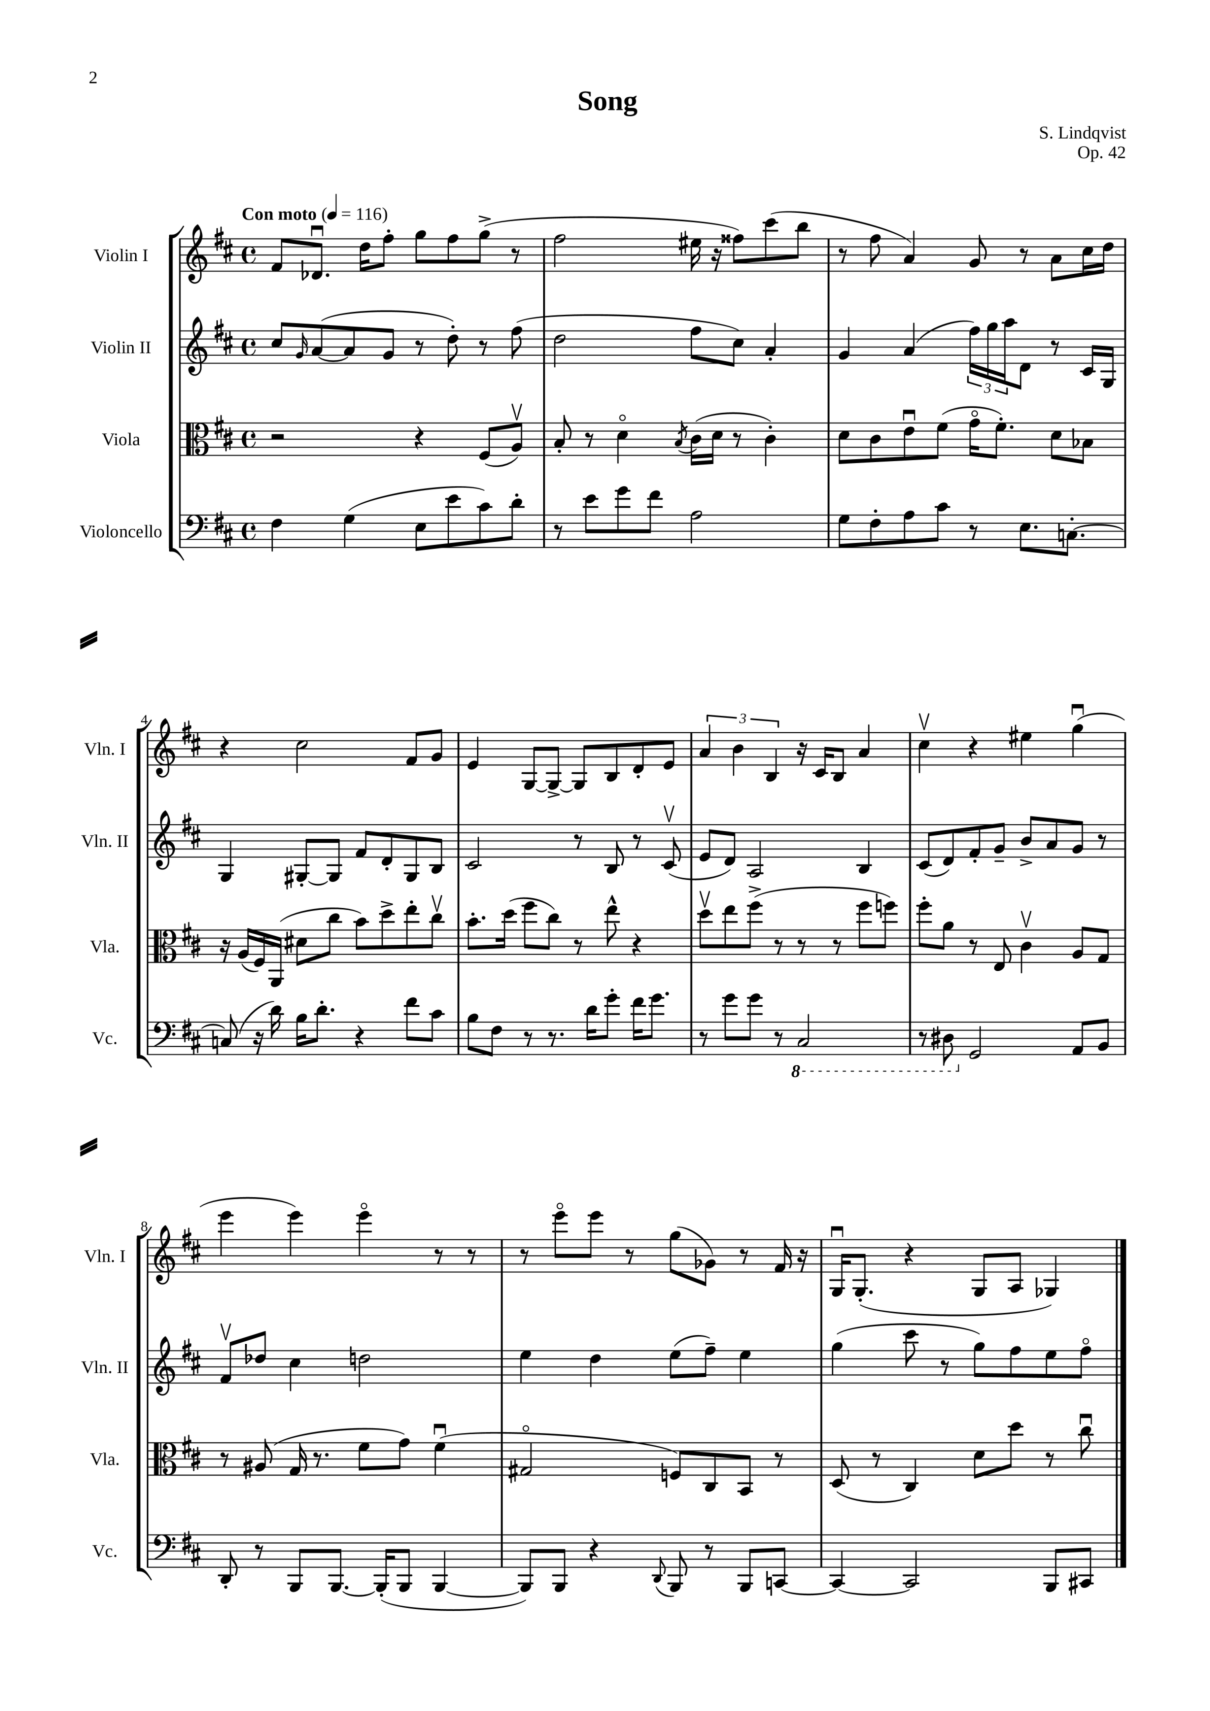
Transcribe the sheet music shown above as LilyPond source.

\header { title = "Song" composer = "S. Lindqvist" opus = "Op. 42" }
<<
\new StaffGroup <<
\new Staff = "s0" \with { instrumentName = "Violin I" shortInstrumentName = "Vln. I" } {
    \clef treble \key d \major \defaultTimeSignature \time 4/4 \tempo "Con moto" 4 = 116
    fis'8 des'8.\downbow d''16 fis''8-. g''8 fis''8 g''8->( r8 |
    fis''2 eis''16 r16 fisis''8) cis'''8( b''8 |
    r8 fis''8 a'4) g'8 r8 a'8 cis''16 d''16 |
    r4 cis''2 fis'8 g'8 |
    e'4 g8~ g8~-> g8 b8 d'8-. e'8 |
    \tuplet 3/2 { a'4 b'4 b4 } r16 cis'16 b8 a'4 |
    cis''4\upbow r4 eis''4 g''4\downbow( |
    e'''4 e'''4) e'''4\flageolet r8 r8 |
    r8 e'''8\flageolet e'''8 r8 g''8( ges'8) r8 fis'16 r16 |
    g16\downbow g8.-.( r4 g8 a8 ges4) \bar "|." |
}
\new Staff = "s1" \with { instrumentName = "Violin II" shortInstrumentName = "Vln. II" } {
    \clef treble \key d \major \defaultTimeSignature \time 4/4
    cis''8 \grace { g'16 } a'8~( a'8 g'8 r8 d''8-.) r8 fis''8( |
    d''2 fis''8 cis''8) a'4-. |
    g'4 a'4( \tuplet 3/2 { fis''16) g''16 a''16 } d'8 r8 cis'16 g16 |
    g4 gis8~-. gis8 fis'8 d'8-. gis8 b8 |
    cis'2 r8 b8 r8 cis'8\upbow( |
    e'8 d'8) a2 b4 |
    cis'8( d'8) fis'8-. g'8-- b'8-> a'8 g'8 r8 |
    fis'8\upbow des''8 cis''4 d''2 |
    e''4 d''4 e''8( fis''8--) e''4 |
    g''4( cis'''8 r8 g''8) fis''8 e''8 fis''8\flageolet \bar "|." |
}
\new Staff = "s2" \with { instrumentName = "Viola" shortInstrumentName = "Vla." } {
    \clef alto \key d \major \defaultTimeSignature \time 4/4
    r2 r4 fis8( a8\upbow) |
    b8-. r8 d'4\flageolet \acciaccatura { b8 } cis'16( d'16 r8 cis'4-.) |
    d'8 cis'8 e'8\downbow fis'8( g'16\flageolet fis'8.-.) d'8 bes8 |
    r16 a16( fis16) a,16( dis'8 cis''8 b'8) d''8-> e''8-. cis''8\upbow |
    b'8.-. d''16( fis''8 cis''8) r8 e''8-^ r4 |
    d''8\upbow e''8 fis''8->( r8 r8 r8 fis''8 f''8) |
    fis''8-. a'8 r8 e8 cis'4\upbow a8 g8 |
    r8 ais8( g16 r8. fis'8 g'8) fis'4\downbow( |
    gis2\flageolet f8) cis8 b,8 r8 |
    d8( r8 cis4) d'8 d''8 r8 cis''8\downbow \bar "|." |
}
\new Staff = "s3" \with { instrumentName = "Violoncello" shortInstrumentName = "Vc." } {
    \clef bass \key d \major \defaultTimeSignature \time 4/4
    fis4 g4( e8 e'8 cis'8) d'8-. |
    r8 e'8 g'8 fis'8 a2 |
    g8 fis8-. a8 cis'8 r8 e8. c8.~-. |
    c8( r16 d'16) b16 d'8.-. r4 fis'8 cis'8 |
    b8 fis8 r8 r8. d'16 g'8-. fis'16 g'8. |
    r8 g'8 g'8 r8 \ottava #-1 cis,2 |
    r8 dis,8 \ottava #0 g,2 a,8 b,8 |
    d,8-. r8 b,,8 b,,8.~ b,,16-.( b,,8 b,,4~ |
    b,,8) b,,8 r4 \appoggiatura { d,8 } b,,8 r8 b,,8 c,8~ |
    c,4~ c,2 b,,8 cis,8 \bar "|." |
}
>>
>>
